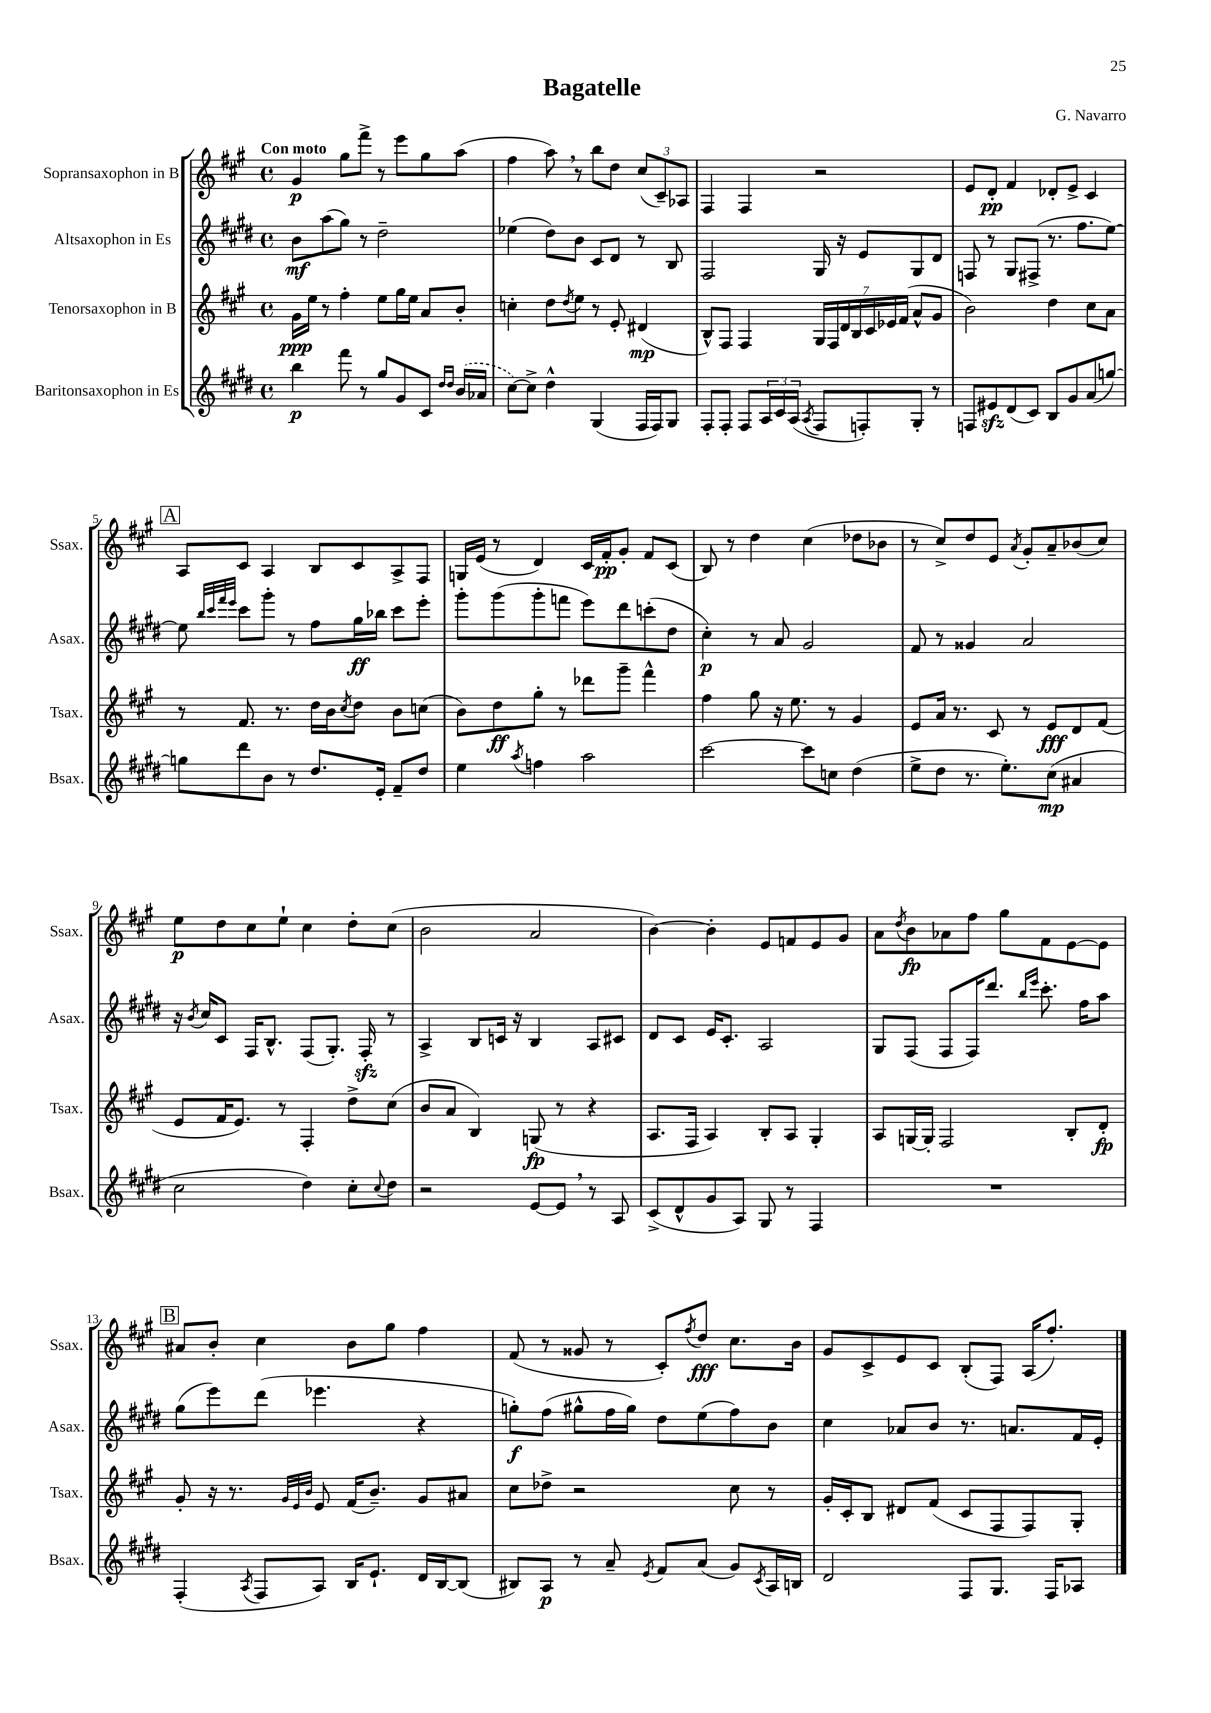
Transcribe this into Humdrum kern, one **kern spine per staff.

**kern	**kern	**kern	**kern
*staff4	*staff3	*staff2	*staff1
*clefG2	*clefG2	*clefG2	*clefG2
*k[f#c#g#d#]	*k[f#c#g#]	*k[f#c#g#d#]	*k[f#c#g#]
*M4/4	*M4/4	*M4/4	*M4/4
*met(c)	*met(c)	*met(c)	*met(c)
4bb	16g#	8b	4g#
.	16ee	.	.
.	8r	(8aa	.
8fff#	4ff#'	8gg#)	8gg#
8r	.	8r	8fff#^
8gg#	8ee	2dd#~	8r
8g#	16gg#	.	8eee
.	16ee	.	.
8c#	8a	.	8gg#
16qqdd#	.	.	.
16qqdd#	.	.	.
(16b	8b'	.	(8aa
16a-	.	.	.
=	=	=	=
[8cc#)	4cc'	(4ee-	4ff#
8cc#^]	.	.	.
4dd#^^	8dd	8dd#)	8aa)
.	8qdd	.	.
.	8ee	8b	8r
(4G#	8r	8c#	8bb
.	8e'	8d#	8dd
16F#	(4d#	8r	(12cc#
16F#)	.	.	.
.	.	.	12c#~)
8G#	.	8B	.
.	.	.	12A-
=	=	=	=
8F#'	8B^^)	2F#	4F#
8F#'	8F#	.	.
8F#	4F#	.	4F#
24A	.	.	.
24c#	.	.	.
(24A	.	.	.
8qA	.	.	.
8F#	28G#	16G#	2r
.	28F#	.	.
.	.	16r	.
.	28d	.	.
.	28B	.	.
8F')	.	8e	.
.	28c#	.	.
.	28e-	.	.
.	(28f#	.	.
8G#'	8a^^	8G#	.
8r	8g#	8d#	.
=	=	=	=
8F	2b)	8F	8e
8e#	.	8r	8d'
(8d#	.	8G#	4f#
8c#)	.	(8F#^	.
8B	4dd	8.r	8d-'
8g#	.	.	8e^
.	.	8.ff#	.
(8a	8cc#	.	4c#
[8gg)	8a	[8ee)	.
=	=	=	=
8gg]	8r	8ee]	8A
.	.	32qqbb	.
.	.	32qqccc#	.
.	.	32qqfff#	.
.	.	32qqeee	.
8ddd#	8.f#	8ccc#	8c#
8b	.	8ggg#'	4A
.	8.r	.	.
8r	.	8r	.
8.dd#	16dd	8ff#	8B
.	16b	.	.
.	8qcc#	.	.
.	8dd	16gg#	8c#
16e'	.	16bb-	.
8f#~	8b	8ccc#	8A^
8dd#	(8cc	8eee'	8F#
=	=	=	=
4ee	8b)	8ggg#'	16G
.	.	.	(16e
.	8dd	(8ggg#	8r
8qaa	.	.	.
4ff	8gg#'	8ggg#'	4d)
.	8r	8fff	.
2aa	8ddd-	8eee)	16c#
.	.	.	16f#'
.	8ggg#~	8ddd#	8g#'
.	4fff#^^	(8ccc'	8f#
.	.	8dd#	(8c#
=	=	=	=
[2ccc#	4ff#	4cc#')	8B)
.	.	.	8r
.	8gg#	8r	4dd
.	16r	8a	.
.	8.ee	.	.
8ccc#]	.	2g#	(4cc#
8cc	8r	.	.
(4dd#	4g#	.	8dd-
.	.	.	8b-
=	=	=	=
8ee^	8e	8f#	8r
8dd#	16a	8r	8cc#^)
.	8.r	.	.
8.r	.	4g##	8dd
.	8c#	.	8e
8.ee')	.	.	.
.	.	.	8qa
.	8r	2a	8g#'
(8cc#	8e	.	8a~
4a#	8d	.	(8b-
.	(8f#	.	8cc#)
=	=	=	=
2cc#	8e	16r	8ee
.	.	8qb	.
.	.	16cc#	.
.	16f#	8c#	8dd
.	8.e)	.	.
.	.	16F#	8cc#
.	.	8.B^^	.
.	8r	.	8ee`
4dd#)	4F#'	(8F#	4cc#
.	.	8.G#')	.
8cc#'	8dd^	.	8dd'
.	.	16F#'	.
8qqcc#	.	.	.
8dd#	(8cc#	8r	(8cc#
=	=	=	=
2r	8b	4A^	2b
.	8a	.	.
.	4B)	8B	.
.	.	16c	.
.	.	16r	.
[8e	(8G	4B	2a
8e]	8r	.	.
8r	4r	8A	.
8A	.	8c#	.
=	=	=	=
(8c#^	8.A	8d#	[4b)
8d#^^	.	8c#	.
.	16F#	.	.
8g#	4A)	16e	4b']
.	.	8.c#'	.
8A)	.	.	.
8G#	8B'	2A	8e
8r	8A	.	8f
4F#	4G#'	.	8e
.	.	.	8g#
=	=	=	=
1r	8A	8G#	8a
.	.	.	8qdd
.	[16G	(8F#	8b
.	16G']	.	.
.	2F#	8F#	8a-
.	.	16F#)	8ff#
.	.	8.ddd#	.
.	.	.	8gg#
.	.	16qqbb	.
.	.	16qqeee	.
.	.	8.ccc#'	8f#
.	8B'	.	[8e
.	.	16ff#	.
.	8d'	8aa	8e]
=	=	=	=
(4F#'	8g#'	(8gg#	8a#
.	16r	8eee)	8b'
.	8.r	.	.
8qA	.	.	.
8F#	.	(8ddd#	4cc#
.	32qqg#	.	.
.	32qqe	.	.
.	32qqb	.	.
8A)	8e	4.eee-	.
16B	(16f#	.	8b
8.e`	8.b~)	.	.
.	.	.	8gg#
16d#	8g#	4r	4ff#
[16B	.	.	.
(8B]	8a#	.	.
=	=	=	=
8B#)	8cc#	8gg')	(8f#
8A	8dd-^	(8ff#	8r
8r	2r	8gg#^^	8g##
8a~	.	16ff#	8r
.	.	16gg#)	.
8qe	.	.	.
8f#	.	8dd#	8c#')
.	.	.	8qff#
(8a	.	(8ee	8dd
8g#)	8cc#	8ff#)	8.cc#
8qc#	.	.	.
16A	8r	8b	.
16B	.	.	16b
=	=	=	=
2d#	16g#'	4cc#	8g#
.	16c#'	.	.
.	8B	.	8c#^
.	8d#	8a-	8e
.	(8f#	8b	8c#
8F#	8c#	8.r	(8B'
8.G#	8F#	.	8F#)
.	.	8.a	.
.	8F#)	.	(16A
16F#	.	.	8.ff#')
8A-	8G#'	16f#	.
.	.	16e'	.
==	==	==	==
*-	*-	*-	*-
